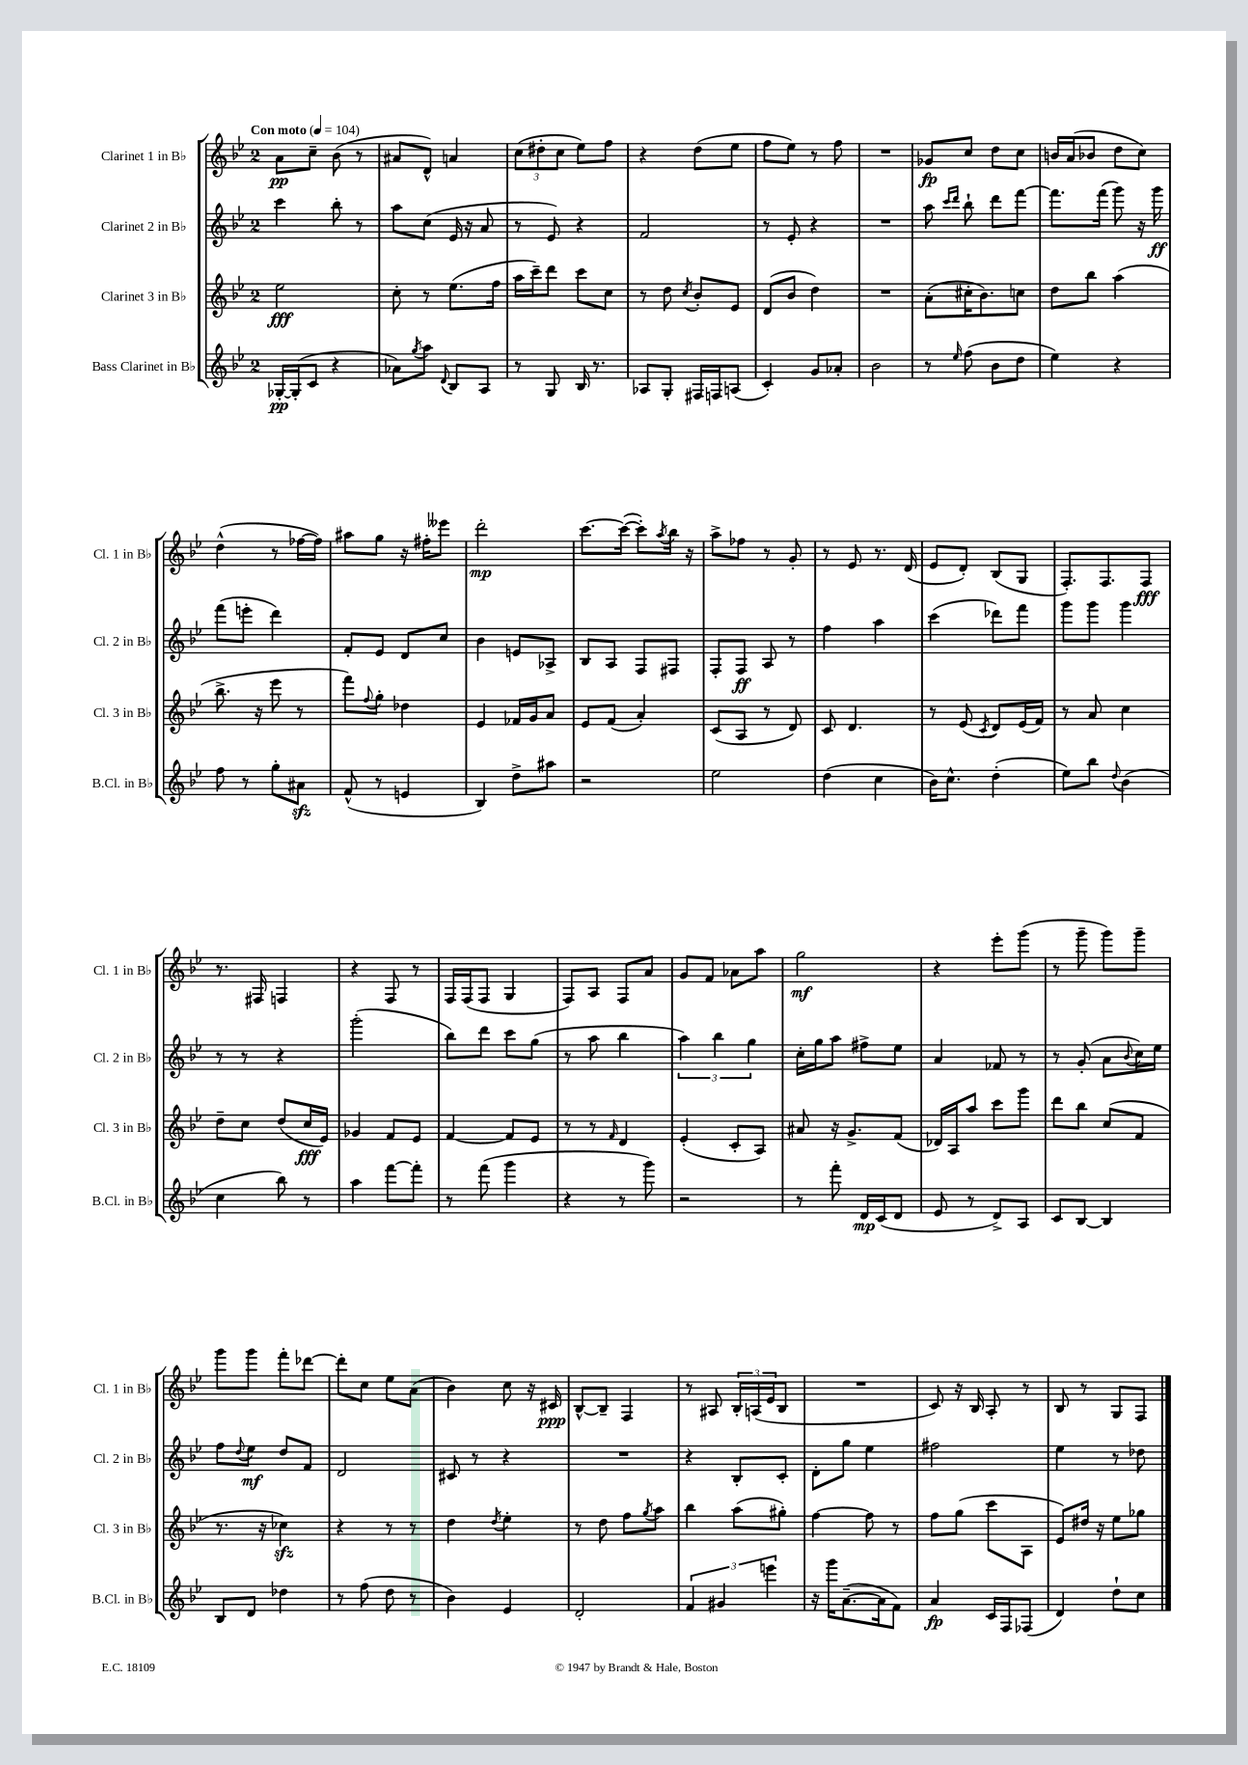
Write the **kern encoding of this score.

**kern	**kern	**kern	**kern
*staff4	*staff3	*staff2	*staff1
*clefG2	*clefG2	*clefG2	*clefG2
*k[b-e-]	*k[b-e-]	*k[b-e-]	*k[b-e-]
*M2/4	*M2/4	*M2/4	*M2/4
*MM104	*MM104	*MM104	*MM104
[16G-'/LL	2ee-\	4ccc\	8a\L
(16G-'/]J	.	.	.
8c/J	.	.	8cc~\J
4r	.	8bb-'\	(8b-\
.	.	8r	8r
=	=	=	=
8a-\L)	8cc'\	8aa\L	8a#/L
8qgg/	.	.	.
8aa\J	8r	(8cc\J	8d^^/J)
8qqd/	.	.	.
8B-/L	(8.ee-\L	16e-/	4a/
.	.	16r	.
8A/J	.	8a/	.
.	16ff\Jk	.	.
=	=	=	=
8r	16aa\LL	8r	(12cc\L
.	16ccc~\J)	.	.
.	.	.	12dd#'\
8G/	8ddd\J	8e-/)	.
.	.	.	12cc\J
16B-/	8ccc\L	4r	8ee-\L)
8.r	.	.	.
.	8cc\J	.	8ff\J
=	=	=	=
8A-/L	8r	2f/	4r
8G'/J	8dd\	.	.
.	8qcc/	.	.
16F#/LL	8b-'/L	.	(8dd\L
16F/J	.	.	.
(8A/J	8e-/J	.	8ee-\J
=	=	=	=
4c'/)	(8d/L	8r	8ff\L
.	8b-/J	8e-'/	8ee-\J)
8g/L	4dd\)	4r	8r
8a-'/J	.	.	8ff\
=	=	=	=
2b-\	2r	2r	2r
=	=	=	=
8r	(8a'\L	8aa\	8g-/L
.	.	16qqccc/LL	.
16qqee-/	.	16qqddd/JJ	.
(8ff\	16cc#'\K	8bb-`\	8cc/J
.	8.b-\)	.	.
8b-\L	.	8ddd\L	8dd\L
8dd\J	8cc\J	[8fff\J	8cc\J
=	=	=	=
4ee-\)	8dd\L	8.fff\]L	16b/LL
.	.	.	(16a/J
.	8bb-\J	.	8b-/J
.	.	(16fff\Jk	.
4r	(4aa\	8ggg\)	8dd\L
.	.	16r	8cc\J)
.	.	16ggg\	.
=	=	=	=
8ff\	8.bb-^\	(8fff\L	(4dd^^\
8r	.	8eee'\J	.
.	16r	.	.
8gg'\L	8eee-\	4ddd\)	8r
8a#\J	8r	.	[16ff-\LL
.	.	.	16ff-\]JJ)
=	=	=	=
(8f^^/	8fff\L)	8f'/L	8aa#\L
.	8qqff/	.	.
8r	8gg'\J	8e-/J	8gg\J
4e/	4dd-\	8d/L	16r
.	.	.	16ff#'\LK
.	.	8cc/J	8eee--\J
=	=	=	=
4B-/)	4e-/	4b-\	2ddd'\
8dd^\L	16f-/LL	8e/L	.
.	16g/J	.	.
8aa#\J	8a/J	8A-^/J	.
=	=	=	=
2r	8e-/L	8B-/L	[8.ccc\L
.	(8f/J	8A/J	.
.	.	.	(16ccc\_Jk
.	4a'/)	8F/L	8ccc'\]L)
.	.	.	8qaa/
.	.	8F#/J	16bb-\Jk
.	.	.	16r
=	=	=	=
2ee-\	(8c/L	8F'/L	8aa^\L
.	8A/J	8F/J	8ff-\J
.	8r	8A/	8r
.	8d/)	8r	8g'/
=	=	=	=
(4dd\	8c/	4ff\	8r
.	4.d/	.	8e-/
4cc\	.	4aa\	8.r
.	.	.	(16d/
=	=	=	=
16b-\LK)	8r	(4ccc\	8e-/L
8.cc^^\J	.	.	.
.	(8e-/	.	8d'/J)
.	8qc/	.	.
(4dd'\	8d/L)	8ddd-\L)	(8B-/L
.	(16e-/L	8fff\J	8G/J
.	16f/JJ)	.	.
=	=	=	=
8ee-\L)	8r	8ggg\L	8.F'/L)
8bb-\J	8a/	8ggg\J	.
.	.	.	8.F/
8qqdd/	.	.	.
(4b-\	4cc\	4ggg\	.
.	.	.	8F/J
=	=	=	=
4cc\	8dd~\L	8r	8.r
.	8cc\J	8r	.
.	.	.	16F#/
8bb-\)	(8dd/L	4r	4F/
8r	16cc/L	.	.
.	16e-/JJ)	.	.
=	=	=	=
4aa\	4g-/	(2ggg'\	4r
[8fff\L	8f/L	.	8F/
8fff'\]J	8e-/J	.	8r
=	=	=	=
8r	[4f/	8bb-\L)	16F/LL
.	.	.	(16F/J
(8fff\	.	8ddd\J	8F/J
4ggg\	8f/]L	8ccc\L	4G/
.	8e-/J	(8gg\J	.
=	=	=	=
4r	8r	8r	8F/L)
.	8r	8aa\	8A/J
.	16qqf/	.	.
8r	4d/	4bb-\	8F/L
8ggg\)	.	.	8a/J
=	=	=	=
2r	(4e-'/	6aa\)	8g/L
.	.	.	8f/J
.	.	6bb-\	.
.	8c'/L	.	8a-\L
.	.	6gg\	.
.	8A/J)	.	8aa\J
=	=	=	=
8r	8a#/	16cc'\LL	2gg\
.	.	16gg\J	.
8fff'\	16r	8aa\J	.
.	8.g^/L	.	.
16d/LL	.	8ff#^\L	.
(16c/J	.	.	.
8d/J	(8f/J	8ee-\J	.
=	=	=	=
8e-/	16d-/LL)	4a/	4r
.	16A/J	.	.
8r	8aa/J	.	.
8d^/L)	8ccc\L	8f-/	8eee-'\L
8A/J	8ggg\J	8r	(8ggg\J
=	=	=	=
8c/L	8ddd\L	8r	8r
[8B-/J	8bb-\J	(8g'/	8ggg~\
4B-/]	(8cc/L	8a\L	8ggg\L)
.	.	8qqb-/	.
.	8f/J	16cc\L)	8ggg~\J
.	.	16ee-\JJ	.
=	=	=	=
8B-/L	8.r	8ff\L	8ggg\L
.	.	8qqdd/	.
8d/J	.	8ee-\J	8ggg\J
.	16r	.	.
4dd-\	4cc-\)	8dd/L	8fff'\L
.	.	8f/J	[8ddd-\J
=	=	=	=
8r	4r	2d/	8ddd-'\]L
(8ff\	.	.	8cc\J
8dd\	8r	.	8ee-\L
8r	8r	.	(8a\J
=	=	=	=
4b-\)	4dd\	8c#/	4b-\)
.	.	8r	.
.	8qdd/	.	.
4e-/	4ee-'\	4r	8cc\
.	.	.	16r
.	.	.	16c#/
=	=	=	=
2d'/	8r	2r	[8B-^^/L
.	8dd\	.	8B-~/]J
.	8ff\L	.	4F/
.	8qgg/	.	.
.	8aa\J	.	.
=	=	=	=
6f/	4bb-\	4r	8r
.	.	.	8A#/
6g#/	.	.	.
.	(8aa\L	8B-'/L	24B-'/LL
.	.	.	(24A/
6eee\	.	.	24e-/J
.	8gg#'\J)	8c'/J	8B-/J
=	=	=	=
16r	[4ff\	8d'\L	2r
16ggg\LK	.	.	.
([8.a~\	.	8gg\J	.
.	8ff\]	4ee-\	.
16a\]k	.	.	.
8f\J)	8r	.	.
=	=	=	=
4a/	8ff\L	2ff#\	8c/)
.	(8gg\J	.	16r
.	.	.	16B-/
16c/LL	8ccc\L	.	8A'/
16F/J	.	.	.
(8F-/J	8A\J	.	8r
=	=	=	=
4d/)	8e-/L)	4ee-\	8B-/
.	16dd#/Jk	.	8r
.	16r	.	.
8dd`\L	8ee-\L	8r	8G/L
8cc\J	8gg-\J	8dd-\	8F/J
==	==	==	==
*-	*-	*-	*-
